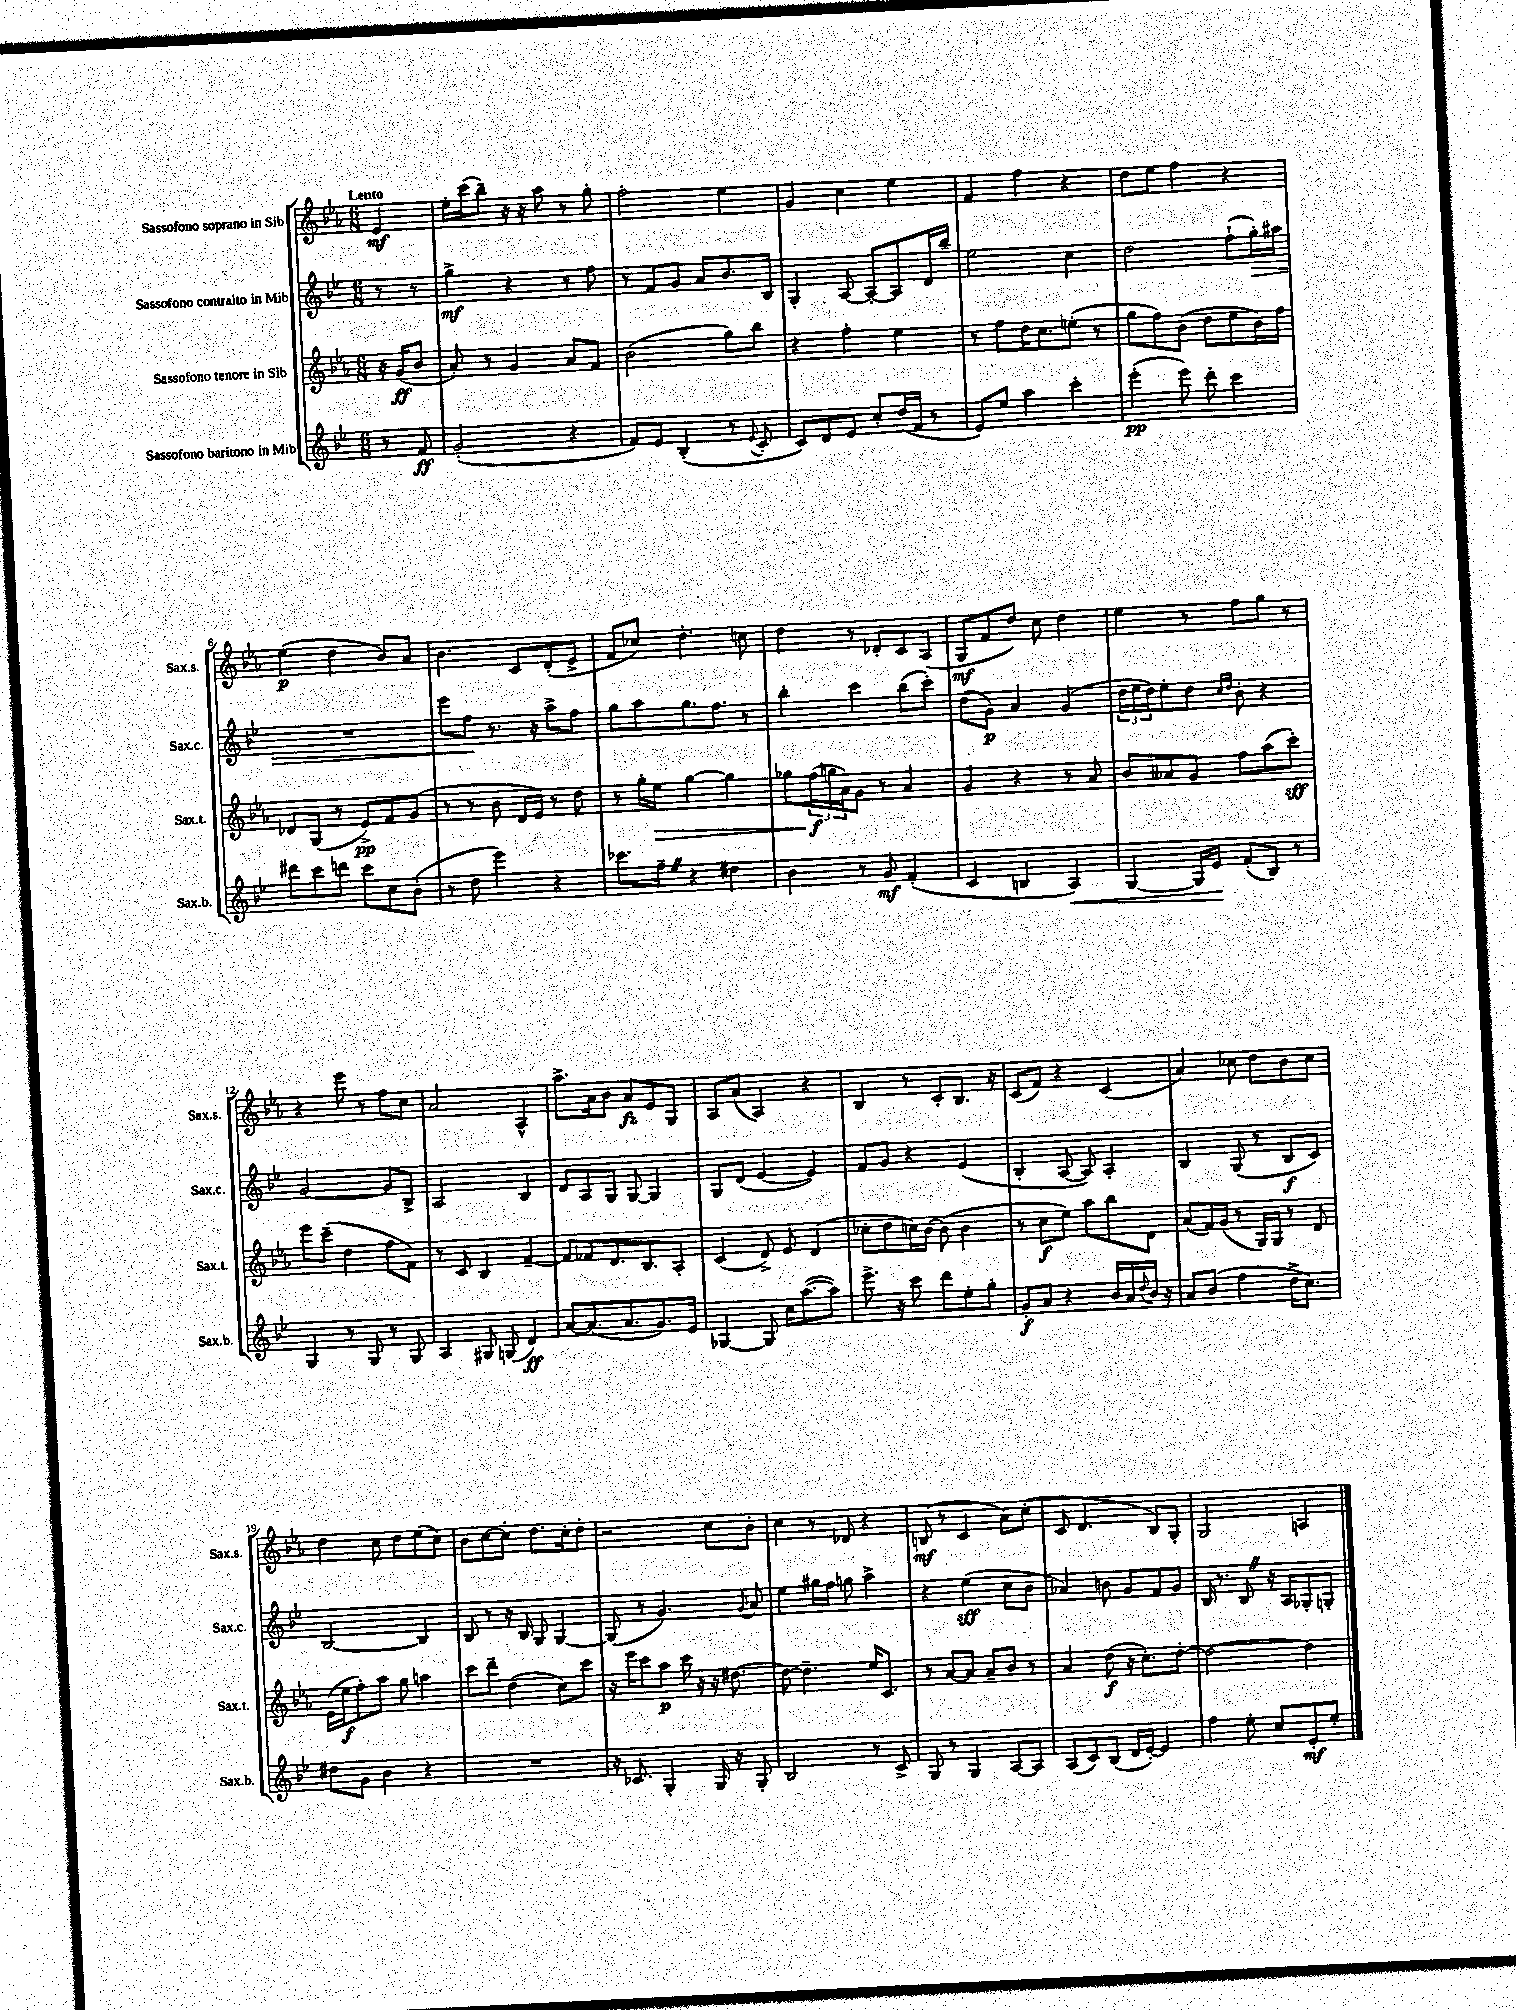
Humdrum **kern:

**kern	**kern	**kern	**kern
*staff4	*staff3	*staff2	*staff1
*clefG2	*clefG2	*clefG2	*clefG2
*k[b-e-]	*k[b-e-a-]	*k[b-e-]	*k[b-e-a-]
*M6/8	*M6/8	*M6/8	*M6/8
8r	16r	8r	4e-
.	(16g	.	.
8f	8b-	8r	.
=	=	=	=
(2g'	8a-')	4gg^	16ee-'
.	.	.	(16ccc
.	8r	.	8bb-~)
.	4g	4r	16r
.	.	.	16r
.	.	.	8aa-
4r	8a-	8r	8r
.	8f	8ff	8gg'
=	=	=	=
8f)	(2b-	8r	2ff'
8e-	.	8f	.
(4B-'	.	8g	.
.	.	8a	.
8r	8gg)	8.b-	4ee-
8qqe-	.	.	.
8c'	8bb-	.	.
.	.	16B-	.
=	=	=	=
8c)	4r	4G'	4g
8d	.	.	.
8e-	4ff'	[8A	4cc
8cc'	.	8A'_	.
(16dd	4ee-	8A]	4ee-
16f	.	.	.
8r	.	16d	.
.	.	16bb-~	.
=	=	=	=
8e-)	8r	2ee-	4f
8ee-	8ff	.	.
4aa	16dd	.	4ff
.	8.cc	.	.
4ccc'	(8ee'	4cc	4r
.	8r	.	.
=	=	=	=
(4eee-'	8gg	2dd	8dd
.	8ff)	.	8ee-
8eee-)	(8b-	.	4ff
8ddd'	8dd	.	.
4ccc	8ee-	(8ff`	4r
.	16b-)	16gg')	.
.	16ff	16aa#	.
=	=	=	=
8ddd#	8d-	2.r	(4ee-
8ccc	(8G	.	.
8ddd	8r	.	4dd
8ccc	8e-^)	.	.
8cc	8f	.	8b-)
(8b-'	(8g	.	8a-
=	=	=	=
8r	8r	8eee-	4.b-
8dd	8r	8ff	.
4eee-)	8b-	8.r	.
.	16d	.	8c
.	16e-)	16r	.
4r	8r	8aa^	(8d'
.	8dd	8ff	8e-^
=	=	=	=
8.ccc-	8r	8gg	8f
.	16gg'	8aa	8cc-)
16ff~	16ee-	.	.
4r	[4gg	8.gg	4.dd'
.	.	8.ff	.
4dd#	4gg]	.	.
.	.	8r	8cc
=	=	=	=
4b-	8gg-	4bb-'	4dd
.	(24ff	.	.
.	24gg	.	.
.	24a-)	.	.
8r	8g	4ccc	8r
8g	8r	.	8d-'
(4f'	4a-	(8bb-	8c
.	.	8ccc')	(8A-
=	=	=	=
4c	4g	(8dd	8G
.	.	8g)	8f
4B	4r	4a	8dd)
.	.	.	8cc
4A)	8r	(4g	4dd
.	8a-	.	.
=	=	=	=
[4G	8b-	24dd	4ee-
.	.	24ee-	.
.	.	24dd)	.
.	8a--	8ee-'	.
16G]	8g	8dd	8r
16e-	.	.	.
.	.	16qqcc	.
.	.	16qqdd	.
(8f'	8ff	8b-'	8ff
8B-)	(8aa-	4r	8gg
8r	8ccc')	.	8r
=	=	=	=
4G	8eee-	[2g	4r
.	(8ccc~	.	.
8r	4dd	.	8eee-
8G	.	.	8r
8r	8ff	8g]	8ff
8G	8f)	8B-^	8cc
=	=	=	=
4A	8r	2A	2a-
.	8c	.	.
8G#	4B-	.	.
(8G	.	.	.
4d)	[4f~	4B-	4A-^^
=	=	=	=
[8a	8f]	8d	8.aa-^
(8.a]	8f-	8A	.
.	.	.	16a-
.	8.d	8G	8b-
8.a	.	.	.
.	.	[8G	8a-
.	8.B-	.	.
8.g)	.	4G]	8e-
.	8A-'	.	8G
16e-	.	.	.
=	=	=	=
[4G-	(4c	8G	8A-
.	.	(8d	(8a-
8G-]	8d^)	[4e-	4A-)
16cc	8e-	.	.
([8.aa	.	.	.
.	(4d	4e-])	4r
8aa])	.	.	.
=	=	=	=
8.eee-^	8cc-'	8f	4B-
.	8dd	8g	.
16r	.	.	.
8ccc	16cc)	4r	8r
.	[16b-	.	.
8ddd	(8b-]	.	8c'
8ee-'	4b-	(4e-	8.B-
8gg'	.	.	.
.	.	.	16r
=	=	=	=
8g'	8r	4B-'	(8c
8a	8cc	.	8f)
4r	8ee-)	[8A	4r
.	8aa-	8A])	.
16b-	8bb-	4A'	(4c
16a	.	.	.
8qqdd	.	.	.
16b-	8d	.	.
16r	.	.	.
=	=	=	=
8a	(8a-	4B-	4a-)
(8b-	16f)	.	.
.	(16g	.	.
4ff	8r	(8G	8cc-
.	16G)	8r	8dd
.	16G	.	.
16dd^	8r	8B-	8b-
8.cc)	.	.	.
.	8d	8c)	8cc-
=	=	=	=
8dd#	(16e-	[2B-	4dd
.	16ee-	.	.
8g	8ff')	.	.
4b-	8aa-	.	8cc
.	8gg	.	8dd
4r	4aa	4B-]	(8ee-
.	.	.	8cc)
=	=	=	=
2.r	8ccc	8B-	8b-
.	8ddd~	8r	[8cc
.	(4dd	16r	8cc']
.	.	16B-	.
.	.	8G	8.dd
.	8cc)	[4G	.
.	.	.	16cc'
.	8ccc	.	8dd'
=	=	=	=
16r	16r	(8G]	2r
8.c-	16eee-	.	.
.	8ccc	8r	.
4G'	8aa-	4.g)	.
.	16ccc	.	.
.	16r	.	.
16G	16r	.	8cc
16r	[8.dd#	.	.
.	.	8qqg	.
8G'	.	8a	8b-'
=	=	=	=
2B-	8dd#_	4ee-	4cc
.	4.dd#~]	.	.
.	.	16gg#	8r
.	.	16ff	.
.	.	8gg	8d-
8r	16ee-	4aa^	4r
.	8.c	.	.
8c^	.	.	.
=	=	=	=
8G	8r	4r	(8B
8r	[8a-	.	8r
4G	8a-]	(4ee-	4c
.	8a-~	.	.
[8A	8b-	8cc	8a-)
8A]	8r	8b-	(8cc'
=	=	=	=
(8A	4a-	4a-)	8c
8c)	.	.	4.d
(8B-	(8dd	8b	.
16d	16r	8g	.
[16e-')	8.cc')	.	.
4e-]	.	8f	8B-)
.	[8dd'	8g	8G'
=	=	=	=
4ff	2dd_	16B-	2G
.	.	8.r	.
8ee-'	.	8B-	.
8cc	.	16r	.
.	.	16A	.
8e-'	4dd]	8G-'	4A
8ee-'	.	8G'	.
==	==	==	==
*-	*-	*-	*-
